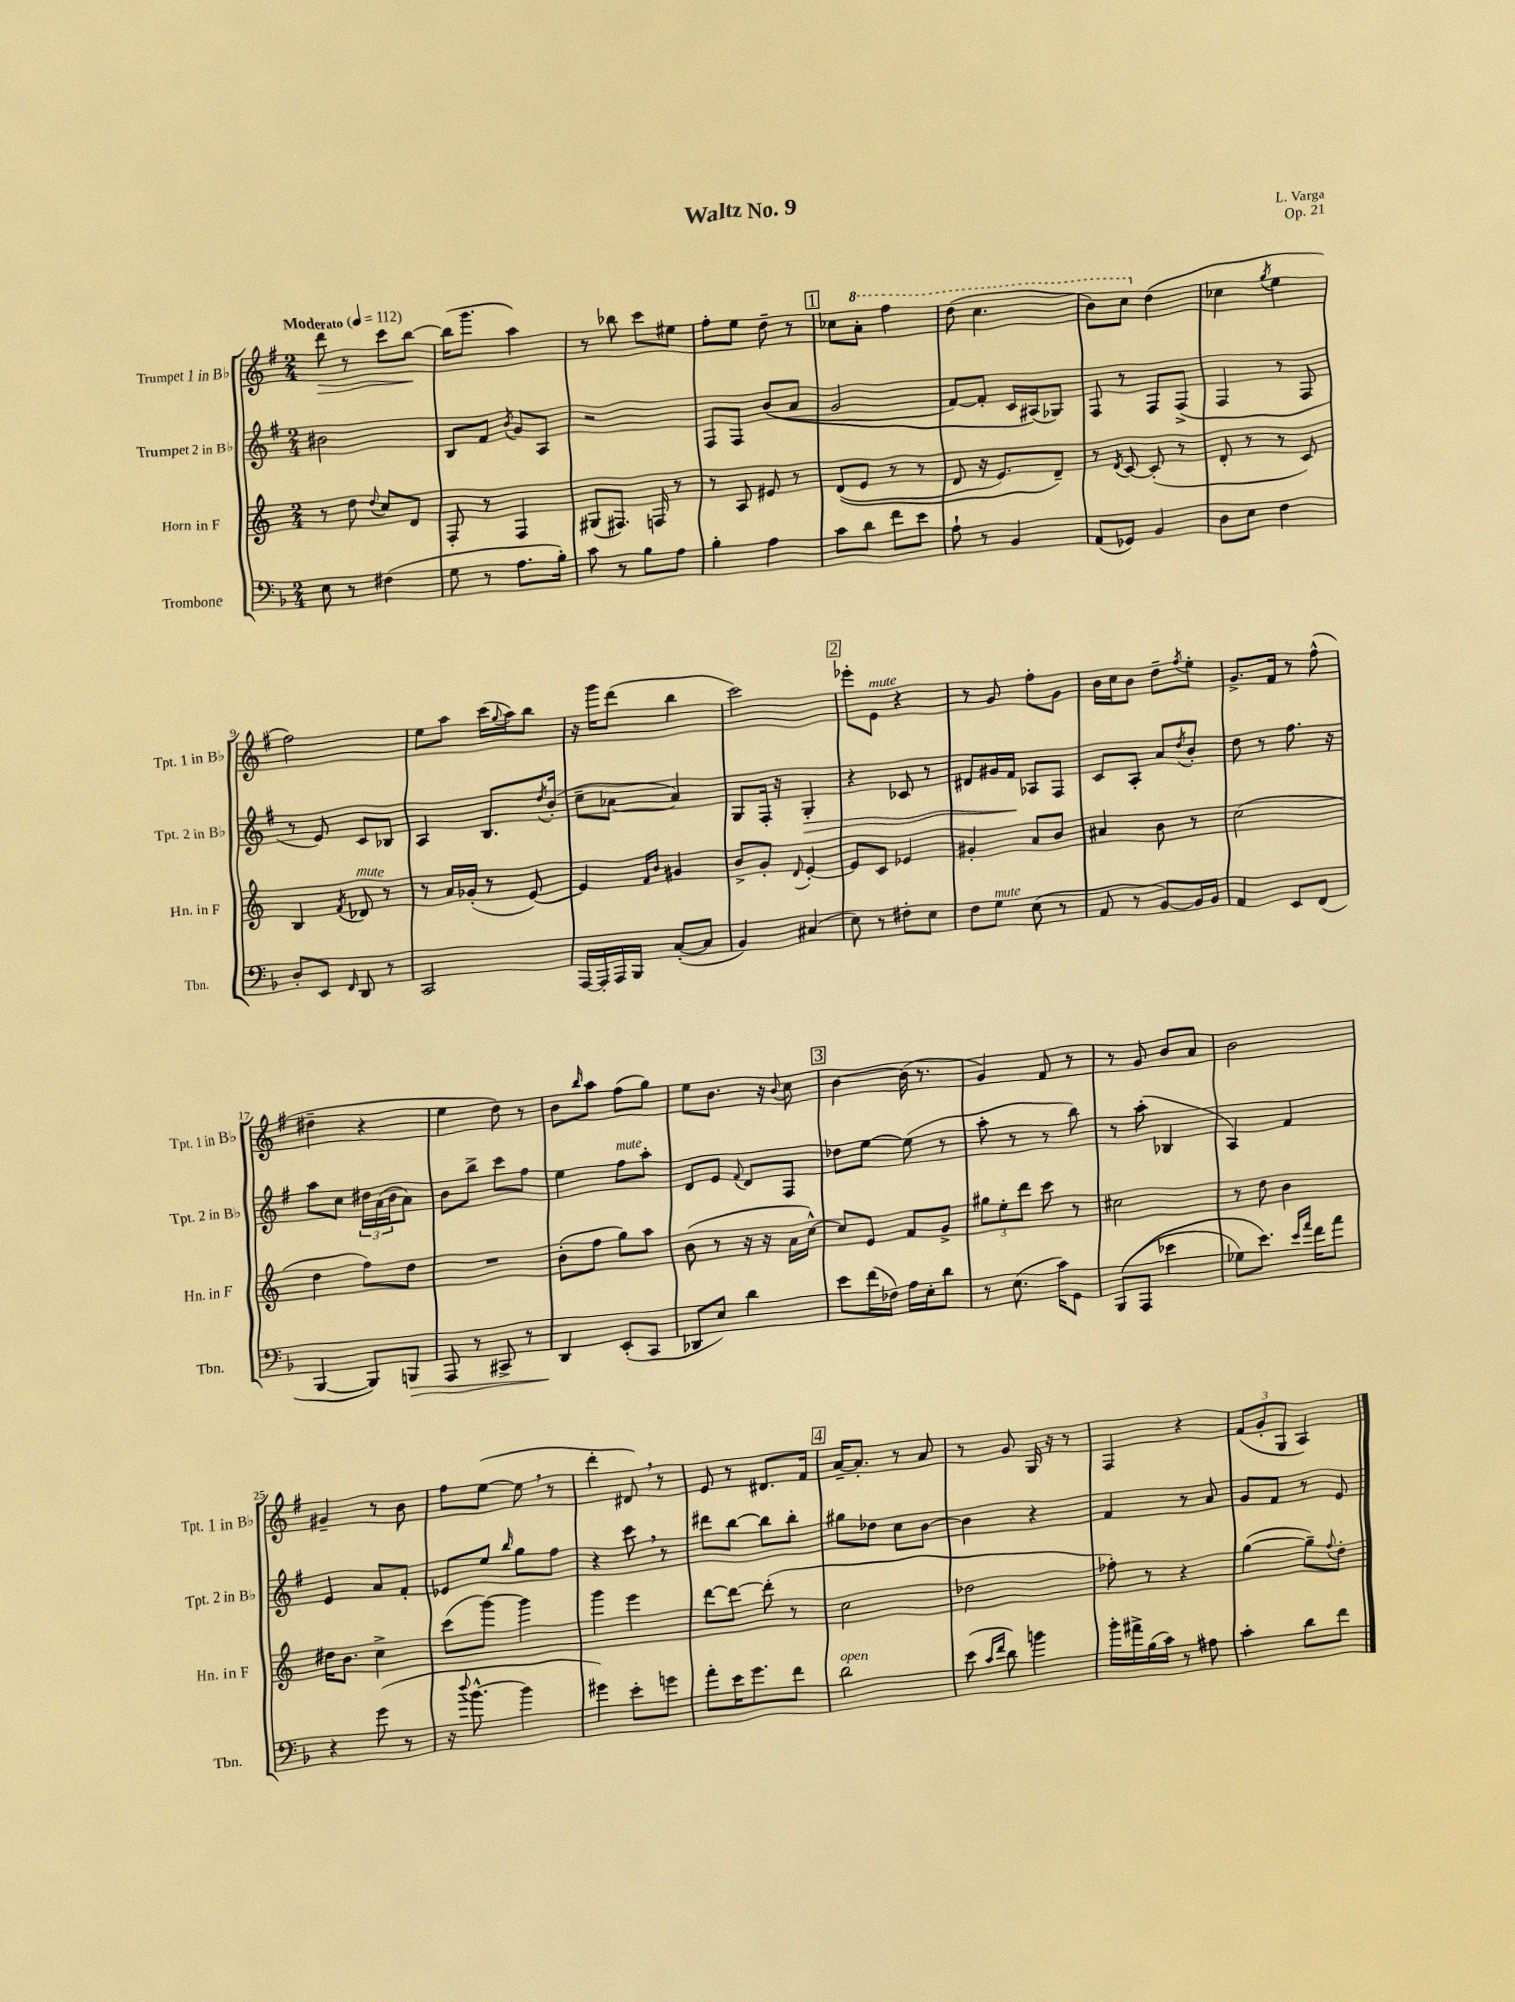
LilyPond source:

\header { title = "Waltz No. 9" composer = "L. Varga" opus = "Op. 21" }
<<
\new StaffGroup <<
\new Staff = "s0" \with { instrumentName = "Trumpet 1 in Bb" shortInstrumentName = "Tpt. 1 in Bb" } {
    \clef treble \key g \major \numericTimeSignature \time 2/4 \tempo "Moderato" 4 = 112
    d'''8\> r8 c'''8 b''8~\! |
    b''16( g'''8. a''4) |
    r8 bes''8 c'''8 eis''8 |
    fis''8-. e''8 d''8-- r8 |
    \mark \markup { \box "1" } ces''8 \ottava #1 a''8-. fis'''4 |
    d'''8( c'''4. |
    b''8) c'''8 \ottava #0 d''4( |
    ces''4 \acciaccatura { g''8 } e''4 |
    fis''2) |
    e''8 a''8 c'''16( \appoggiatura { g''8 } a''16) b''8 |
    r16 g'''16 d'''8( b''4 |
    c'''2) |
    \mark \markup { \box "2" } ees'''8-. e'8^\markup { \italic "mute" } r4 |
    r8 g'8 fis''8-. g'8 |
    b'16 c''16 b'8 d''8-- \acciaccatura { fis''8 } e''8-. |
    g'8.-> fis'16 r8 fis''8-^( |
    dis''4-- r4 |
    e''4 d''8) r8 |
    b'8 \grace { b''16 } a''8 fis''8( g''8) |
    e''8 b'8. r16 \appoggiatura { b'8 } c''8 |
    \mark \markup { \box "3" } b'4~ b'16( r8. |
    g'4) fis'8 r8 |
    r8 g'8 b'8 a'8 |
    b'2 |
    gis'4-- r8 b'8 |
    fis''8 e''8~( e''8 \breathe r8 |
    d'''4-. dis'8) \breathe r8 |
    e'8 r8 dis'8. fis'16 |
    \mark \markup { \box "4" } a'16~-- a'8.-. r8 a'8 |
    r8 g'8 g16 r16 r8 |
    fis4 r4 |
    \tuplet 3/2 { fis'8( g'8-. g8 } a4) \bar "|." |
}
\new Staff = "s1" \with { instrumentName = "Trumpet 2 in Bb" shortInstrumentName = "Tpt. 2 in Bb" } {
    \clef treble \key g \major \numericTimeSignature \time 2/4
    bis'2 |
    b8 fis'8 \acciaccatura { b'8 } g'8 a8 |
    r2 |
    fis8 fis8 b'8(\( a'8 |
    \mark \markup { \box "1" } g'2 |
    fis'8~) fis'8-. c'16 ais16(\) ges8) |
    fis8 r8 fis8 fis8->( |
    fis4 r8 fis8 |
    r8 e'8) c'8 bes8 |
    a4 b8. \acciaccatura { d''8 } b'16-.( |
    c''8-- aes'8~ aes'4) |
    g8 fis16-. r16 g4-.\> |
    \mark \markup { \box "2" } r4 ces'8 r8 |
    dis'8 gis'16 fis'16\! aes8 fis8 |
    c'8 a8-. a'8 \acciaccatura { d''8 } b'8-. |
    d''8 r8 fis''8. r16 |
    a''8 c''8 \tuplet 3/2 { dis''16 a'16( b'16 } a'8) |
    b'8 b''8-> c'''8 fis''8 |
    e''4 fis''8^\markup { \italic "mute" } a''8-. |
    d'8 e'8 \appoggiatura { fis'8 } d'8 fis8 |
    \mark \markup { \box "3" } des''8 e''8~ e''8( r8 |
    a''8-. r8 r8 b''8) |
    r8 a''8-.( bes4 |
    a4) fis'4 |
    e'4 a'8 fis'8-. |
    ees'8 e''8 \grace { b''16 } g''8 fis''8 |
    r4 c'''8 \breathe r8 |
    dis'''8 b''8~ b''8 b''8-. |
    \mark \markup { \box "4" } gis''8 des''8 c''8 b'8~ |
    b'4 r4 |
    fis'4 r8 a'8 |
    g'8 fis'8 r8 e'8 \bar "|." |
}
\new Staff = "s2" \with { instrumentName = "Horn in F" shortInstrumentName = "Hn. in F" } {
    \clef treble \key c \major \numericTimeSignature \time 2/4
    r8 d''8 \appoggiatura { d''8 } c''8 d'8 |
    f8-. r8 f4 |
    gis8( fis8.) f16 r8 |
    r8 a8 eis'8 r8 |
    \mark \markup { \box "1" } d'8(\( e'8 r8 r8 |
    d'8 r16 e'8.) d'8--\) |
    r8 \acciaccatura { d'8 } c'8~ c'8-.( r8 |
    d'8-. r8 r8 c'8) |
    b4 \acciaccatura { f'8 } des'8^\markup { \italic "mute" } r8 |
    r8 a'16 ges'16-.( r8 e'8~) |
    e'4 \grace { f'16 b'16 } gis'4 |
    b'8-> g'8-. \appoggiatura { d'8 } e'4~-. |
    \mark \markup { \box "2" } e'8 c'8 ees'4 |
    gis'4-. a'8 b'8 |
    ais'4 b'8 r8 |
    c''2( |
    d''4 f''8) d''8 |
    R2 |
    b'8-.( f''8 g''8) a''8 |
    b'8( r8 r16 r16 a'16 c''16~-^) |
    \mark \markup { \box "3" } c''8 e'8 f'8 g'8-> |
    \tuplet 3/2 { gis''8 e''8-. d'''8 } c'''8 r8 |
    cis''2 |
    r8 d''8 b'4 |
    dis''16 b'8. c''4-> |
    c'''8( g'''8~) g'''4 |
    g'''4 e'''4 |
    d'''8~ d'''8~ d'''8-.( r8 |
    \mark \markup { \box "4" } c''2 |
    des''2 |
    fes''8-.) r8 r4 |
    g''4~( g''8--) \appoggiatura { f''8 } d''8-. \bar "|." |
}
\new Staff = "s3" \with { instrumentName = "Trombone" shortInstrumentName = "Tbn." } {
    \clef bass \key f \major \numericTimeSignature \time 2/4
    e8 r8 fis4( |
    g8 r8 a8. bes16-.) |
    c'8 r8 bes8 a8 |
    bes4-. a4 |
    \mark \markup { \box "1" } c'8 d'8 f'8 e'8 |
    a8-! r8 bes,4 |
    a,8( ges,8) bes,4 |
    d8 e8 f4 |
    d8-. e,8 \grace { f,16 } d,8 r8 |
    c,2 |
    a,,16~ a,,16-. a,,16 bes,,16 c8~-.( c8 |
    bes,4) cis4( |
    \mark \markup { \box "2" } e8) r8 fis8-. e8 |
    f8 g8^\markup { \italic "mute" } e8( r8 |
    a,8 r8 bes,8~) bes,16 bes,16 |
    a,4 e,8 f,8( |
    bes,,4~ bes,,8) b,,8\> |
    a,,8 r8 cis,8-> r8 |
    d,4\! e,8-.( c,8 |
    des,8 e8) d'4 |
    \mark \markup { \box "3" } e'8 f'16( fes16) a16 e16-. d'8 |
    r8 e8.( c'16) g,8 |
    bes,,8(\( a,,8 ees'4 |
    ges8) e'8.\) \grace { e'16 a'16 } f'16 a'8 |
    r4 g'8( r8 |
    r16 \appoggiatura { d''8 } bes'8.~-^ bes'4 |
    gis'4) e'8-. g'8 |
    a'8-. e'16 g'8. f'8 |
    \mark \markup { \box "4" } d'2^\markup { \italic "open" } |
    e'8( \grace { c'16 f'16 } d'8) b'4 |
    bes'16-. ais'16-> bes16( c'16) r8 ais8 |
    c'4-. d'8 f'8 \bar "|." |
}
>>
>>
